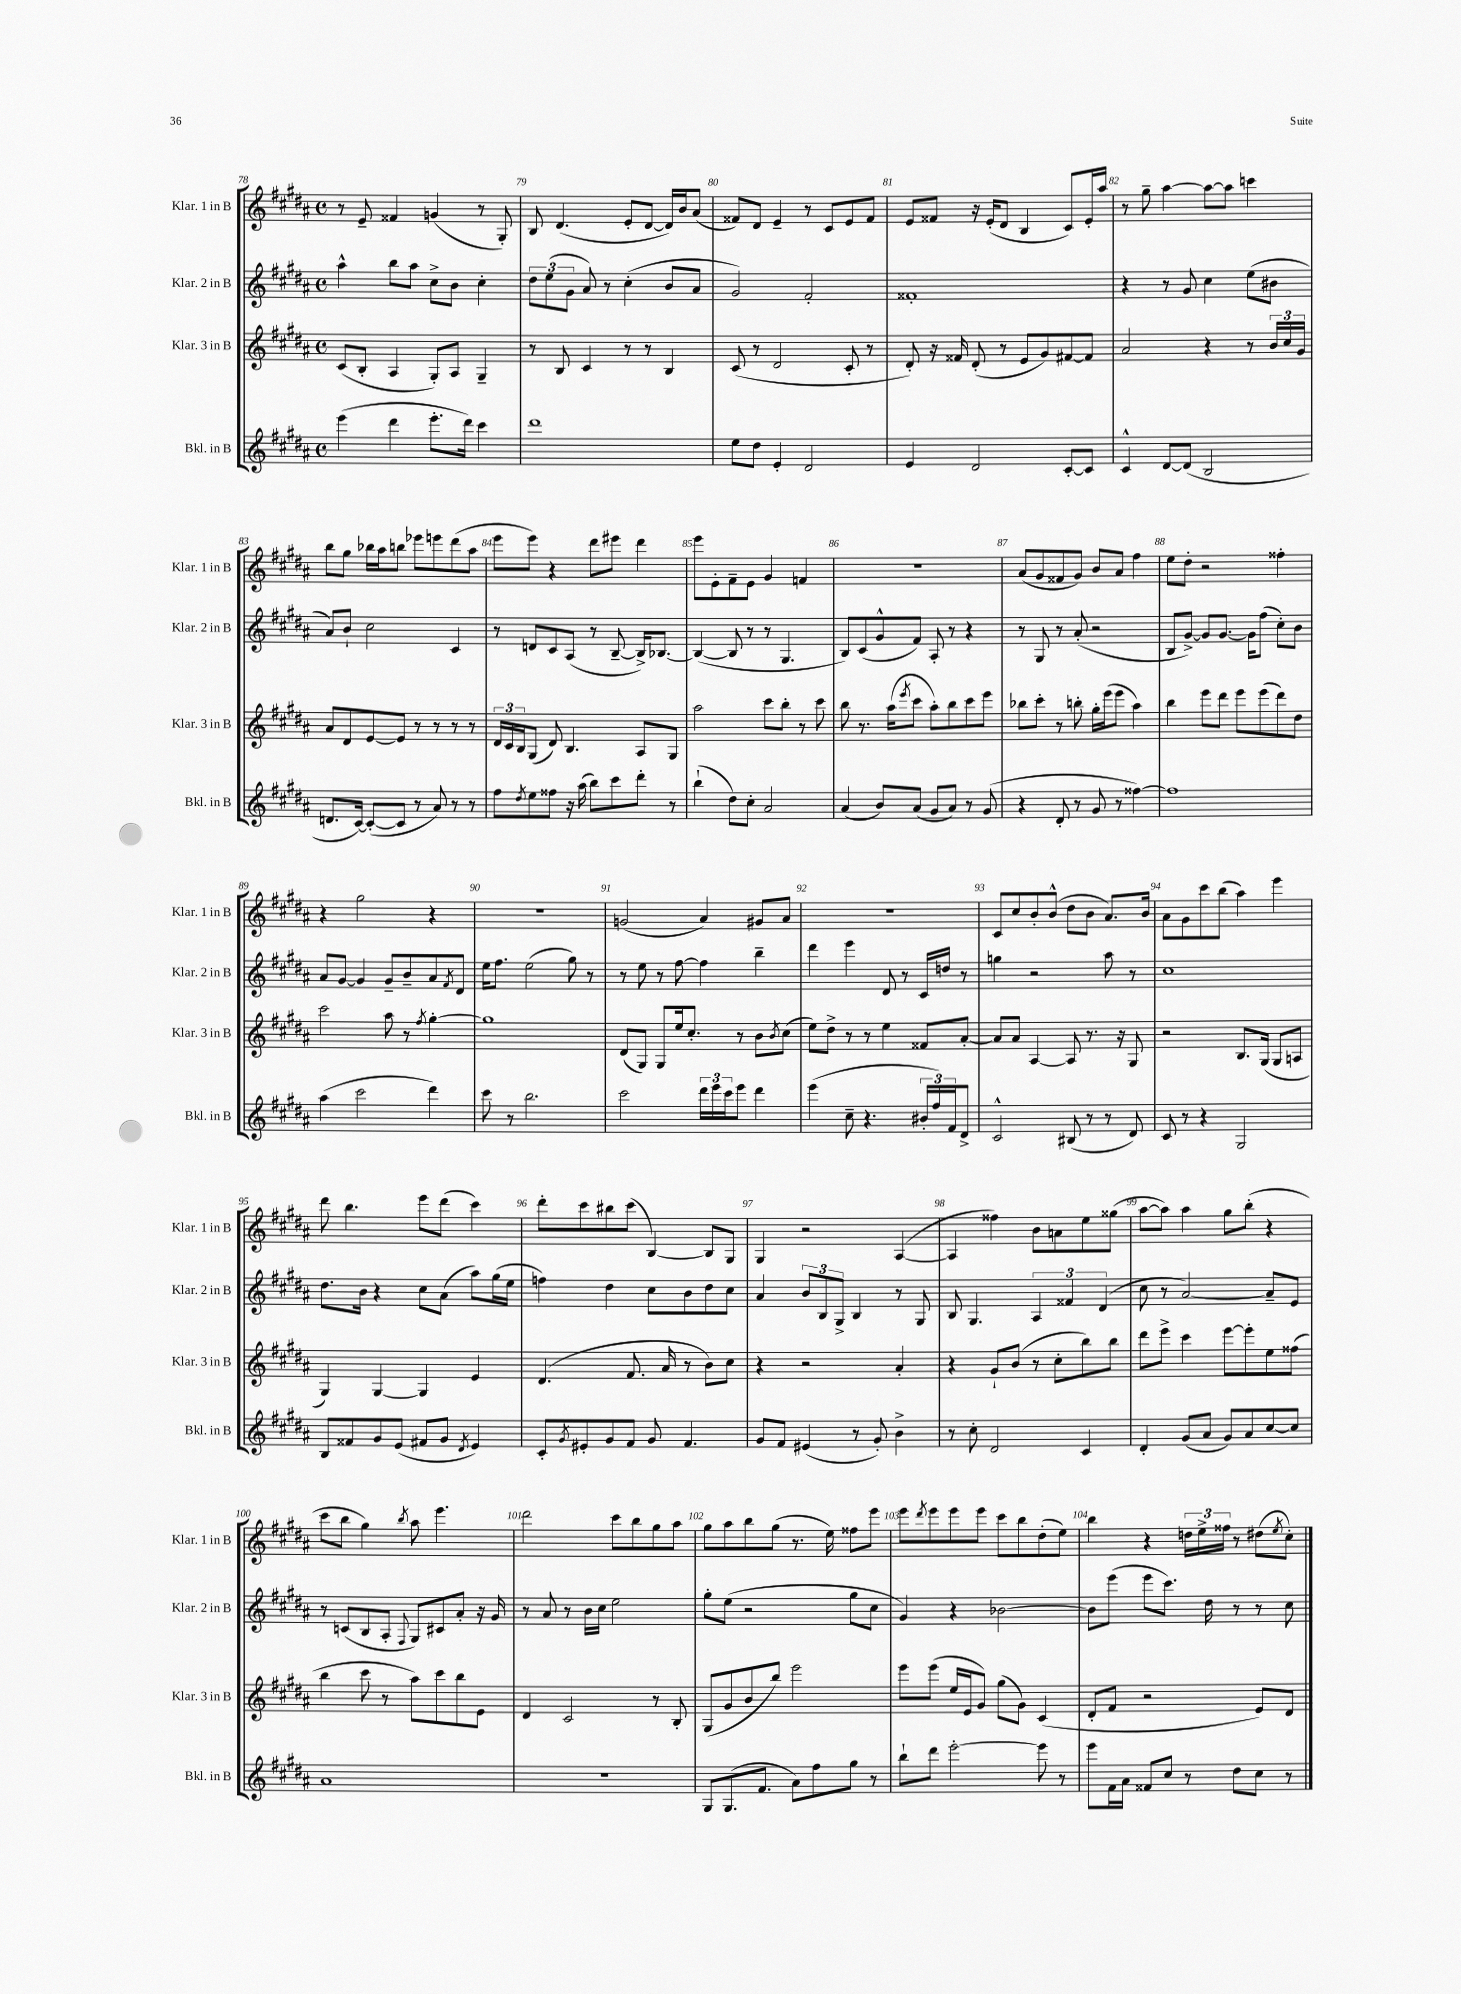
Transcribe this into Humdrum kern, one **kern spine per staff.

**kern	**kern	**kern	**kern
*staff4	*staff3	*staff2	*staff1
*clefG2	*clefG2	*clefG2	*clefG2
*k[f#c#g#d#a#]	*k[f#c#g#d#a#]	*k[f#c#g#d#a#]	*k[f#c#g#d#a#]
*M4/4	*M4/4	*M4/4	*M4/4
*met(c)	*met(c)	*met(c)	*met(c)
(4eee	(8c#	4aa#^^	8r
.	8B'	.	8e~
4ddd#	4A#	8bb	4f##
.	.	8aa#	.
8.eee'	8G#')	8cc#^	(4g
.	8A#	8b	.
16ddd#)	.	.	.
4ccc#	4G#~	4cc#'	8r
.	.	.	8G#')
=	=	=	=
1ddd#	8r	12dd#	8B
.	.	(12ee	.
.	8B	.	(4.d#
.	.	12g#	.
.	4c#	8a#)	.
.	.	8r	.
.	8r	(4cc#'	8e'
.	8r	.	[8d#
.	4B	8b	16d#])
.	.	.	16b
.	.	8a#	(8a#
=	=	=	=
8ee	(8c#	2g#)	8f##)
8dd#	8r	.	8d#
4e'	2d#	.	4e~
2d#	.	2f#'	8r
.	.	.	8c#
.	8c#'	.	8e
.	8r	.	8f##
=	=	=	=
4e	8d#')	1f##'	8e
.	16r	.	8f##
.	16f##	.	.
2d#	(8d#'	.	16r
.	.	.	(16e'
.	8r	.	8d#
.	8e	.	4B
.	8g#)	.	.
[8c#'	[8f#	.	8c#)
8c#]	8f#]	.	16e'
.	.	.	16aa#
=	=	=	=
4c#^^	2a#	4r	8r
.	.	.	8gg#~
[8d#	.	8r	[4aa#
(8d#]	.	8g#	.
2B	4r	4cc#	8aa#_
.	.	.	8aa#]
.	8r	(8ee	4ccc
.	24b	8b#	.
.	24cc#	.	.
.	24g#	.	.
=	=	=	=
8.d	8a#	8a#)	8bb
.	8d#	8b`	8gg#
[16c#)	.	.	.
(8c#'_	[8e	2cc#	16bb-
.	.	.	16aa#
8c#]	8e]	.	8bb
8r	8r	.	8eee-
8a#)	8r	.	8eee
8r	8r	4c#	(8ddd#
8r	8r	.	8aa#
=	=	=	=
8ff#	24d#	8r	8eee
.	24c#	.	.
.	24B	.	.
8qdd#	.	.	.
8ee	(8G#	8d	8eee)
8ff##	8d#)	8c#	4r
16r	4.B	(8A#	.
(16aa#	.	.	.
8bb)	.	8r	8ddd#
8ccc#	.	[8B~	8eee#
8ddd#'	8A#	16B^])	4ddd#
.	.	[8.B-	.
8r	8G#	.	.
=	=	=	=
(4bb`	2aa#	(4B-_	8eee
.	.	.	8e'
8dd#)	.	8B-]	8f#~
8cc#'	.	8r	8e
2a#	8ccc#	8r	4g#
.	8bb'	4.G#	.
.	8r	.	4f
.	8ccc#	.	.
=	=	=	=
(4a#	8bb	8B)	1r
.	8.r	(8c#	.
8b)	.	8g#^^	.
.	(16aa#	.	.
.	8qeee	.	.
(8a#	8ccc#	8f#)	.
8g#	8aa#')	8A#'	.
8a#)	8bb	8r	.
8r	8ccc#	4r	.
(8g#	8eee	.	.
=	=	=	=
4r	8bb-	8r	(8a#
.	8ccc#'	8G#	8g#
8d#'	8r	8r	8f##
8r	8bb'	(8a#'	8g#)
8g#	16gg#'	2r	8b
.	(16eee	.	.
8r	8eee	.	8a#
[4ff##)	4aa#)	.	4ff#
=	=	=	=
1ff##]	4bb	8B	8ee
.	.	[8g#^)	8dd#'
.	8eee	8g#]	2r
.	8ddd#	[8.g#	.
.	8eee	.	.
.	.	16g#]	.
.	(8eee	(8ff#	.
.	8ddd#)	8cc#')	4ff##'
.	8dd#	8b	.
=	=	=	=
(4aa#	2ccc#	8a#	4r
.	.	[8g#	.
2ccc#	.	4g#]	2gg#
.	8aa#	8g#~	.
.	8r	8b~	.
.	8qff#	.	.
4ddd#)	[4gg#'	8a#	4r
.	.	8qf#	.
.	.	8d#	.
=	=	=	=
8ccc#	1gg#]	16ee	1r
.	.	8.ff#	.
8r	.	.	.
2.bb	.	(2ee	.
.	.	8gg#)	.
.	.	8r	.
=	=	=	=
2ccc#	(8d#	8r	(2g
.	8G#)	8ee	.
.	8G#	8r	.
.	16ee	[8ff#	.
.	8.cc#'	.	.
24ddd#	.	4ff#]	4a#)
24eee	.	.	.
24ccc#	.	.	.
8eee	8r	.	.
4ddd#	8b	4bb~	8g#
.	8qb	.	.
.	(8cc#	.	8a#
=	=	=	=
(4eee	8ee)	4ddd#	1r
.	8dd#^	.	.
8cc#~	8r	4eee	.
4.r	8r	.	.
.	4ee	8d#	.
.	.	8r	.
24b#'	8f##	16c#	.
24ff#)	.	.	.
.	.	16dd	.
24f#	.	.	.
8d#^	[8a#'	8r	.
=	=	=	=
2c#^^	8a#]	4gg	8c#
.	8a#	.	8cc#
.	[4A#	2r	8b'
.	.	.	(8b^^
(8B#	8A#]	.	8dd#
8r	8.r	.	8b
8r	.	8aa#	8.a#)
.	16r	.	.
8d#)	8G#	8r	.
.	.	.	16b
=	=	=	=
8c#	2r	1cc#	8a#
8r	.	.	8g#
4r	.	.	8ccc#
.	.	.	(8bb
2G#	8.B	.	4aa#)
.	(16G#	.	.
.	8G#	.	4eee
.	8A	.	.
=	=	=	=
8B	4G#)	8.dd#	8ddd#
8f##	.	.	4.bb
.	.	16b	.
8g#	[4G#	4r	.
(8e	.	.	.
8f#	4G#]	8cc#	8eee
8g#	.	(8a#	(8ddd#
8qd#	.	.	.
4e)	4e	8aa#)	4ccc#)
.	.	(16gg#	.
.	.	16ee	.
=	=	=	=
8c#'	(4.d#	4ff)	8ddd#'
8qg#	.	.	.
8e#'	.	.	8ccc#
8g#	.	4dd#	8bb#
8f#	8.f#	.	(8ccc#
8g#	.	8cc#	[4B)
.	16a#	.	.
4.f#	8r	8b	.
.	8b)	8dd#	8B]
.	8cc#	8cc#	8G#
=	=	=	=
8g#	4r	4a#	4G#
8f#	.	.	.
(4e#	2r	12b	2r
.	.	12B	.
.	.	12G#^	.
8r	.	4B	.
8g#')	.	.	.
4b^	4a#'	8r	([4A#
.	.	8G#	.
=	=	=	=
8r	4r	8B	4A#]
8cc#'	.	4.G#	.
2d#	8g#`	.	4ff##)
.	(8b	.	.
.	8r	6A#	8b
.	8cc#'	.	8a
.	.	6f##	.
4c#	8bb)	.	8ee
.	.	(6d#	.
.	8bb	.	(8gg##
=	=	=	=
4d#'	8ddd#	8cc#	[8aa#
.	8eee^	8r	8aa#])
(8g#	4ccc#	[2a#)	4aa#
8a#	.	.	.
8g#)	[8eee	.	8gg#
8a#	8eee']	.	(8bb'
[8cc#	8ee	8a#~]	4r
8cc#]	(8ff##	8e	.
=	=	=	=
1a#	4bb	8r	8ccc#
.	.	(8c	8bb
.	8ccc#	8B	4gg#)
.	8r	8A#'	.
.	.	8qqF#	8qbb
.	8aa#)	8G#)	8aa#
.	8ccc#	8c#	4.eee
.	8bb	8a#'	.
.	8e	16r	.
.	.	16g#	.
=	=	=	=
1r	4d#	8r	2ddd#
.	.	8a#	.
.	2c#	8r	.
.	.	16b	.
.	.	16cc#	.
.	.	2ee	8ccc#
.	.	.	8bb
.	8r	.	8gg#
.	8B'	.	8aa#
=	=	=	=
8G#	(8G#	8gg#'	8gg#
(8.G#	8g#	(8ee	8aa#
.	8b	2r	8bb
8.f#	.	.	.
.	8bb)	.	(8gg#
8a#)	2eee	.	8.r
8ff#	.	.	.
.	.	.	16ee)
8gg#	.	8gg#	8ff##
8r	.	8cc#	8eee
=	=	=	=
8bb`	8eee	4g#)	8eee
.	.	.	8qddd#
8ddd#	(8eee	.	8eee
[2eee'	16ee	4r	8eee
.	16e	.	.
.	8g#)	.	8eee
.	(8gg#	[2b-	8ccc#
.	8g#)	.	8bb
8eee]	(4c#	.	(8dd#'
8r	.	.	8ee)
=	=	=	=
8eee	8d#'	8b-]	4bb
16f#	8f#	(8eee	.
16a#	.	.	.
8f##	2r	8eee	4r
8cc#	.	8.ccc#)	.
8r	.	.	24dd
.	.	.	24ee^
.	.	16dd#	.
.	.	.	24ff##
8dd#	.	8r	8r
8cc#	8e)	8r	(8dd#
.	.	.	8qee
8r	8d#	8cc#	8cc#')
==	==	==	==
*-	*-	*-	*-
